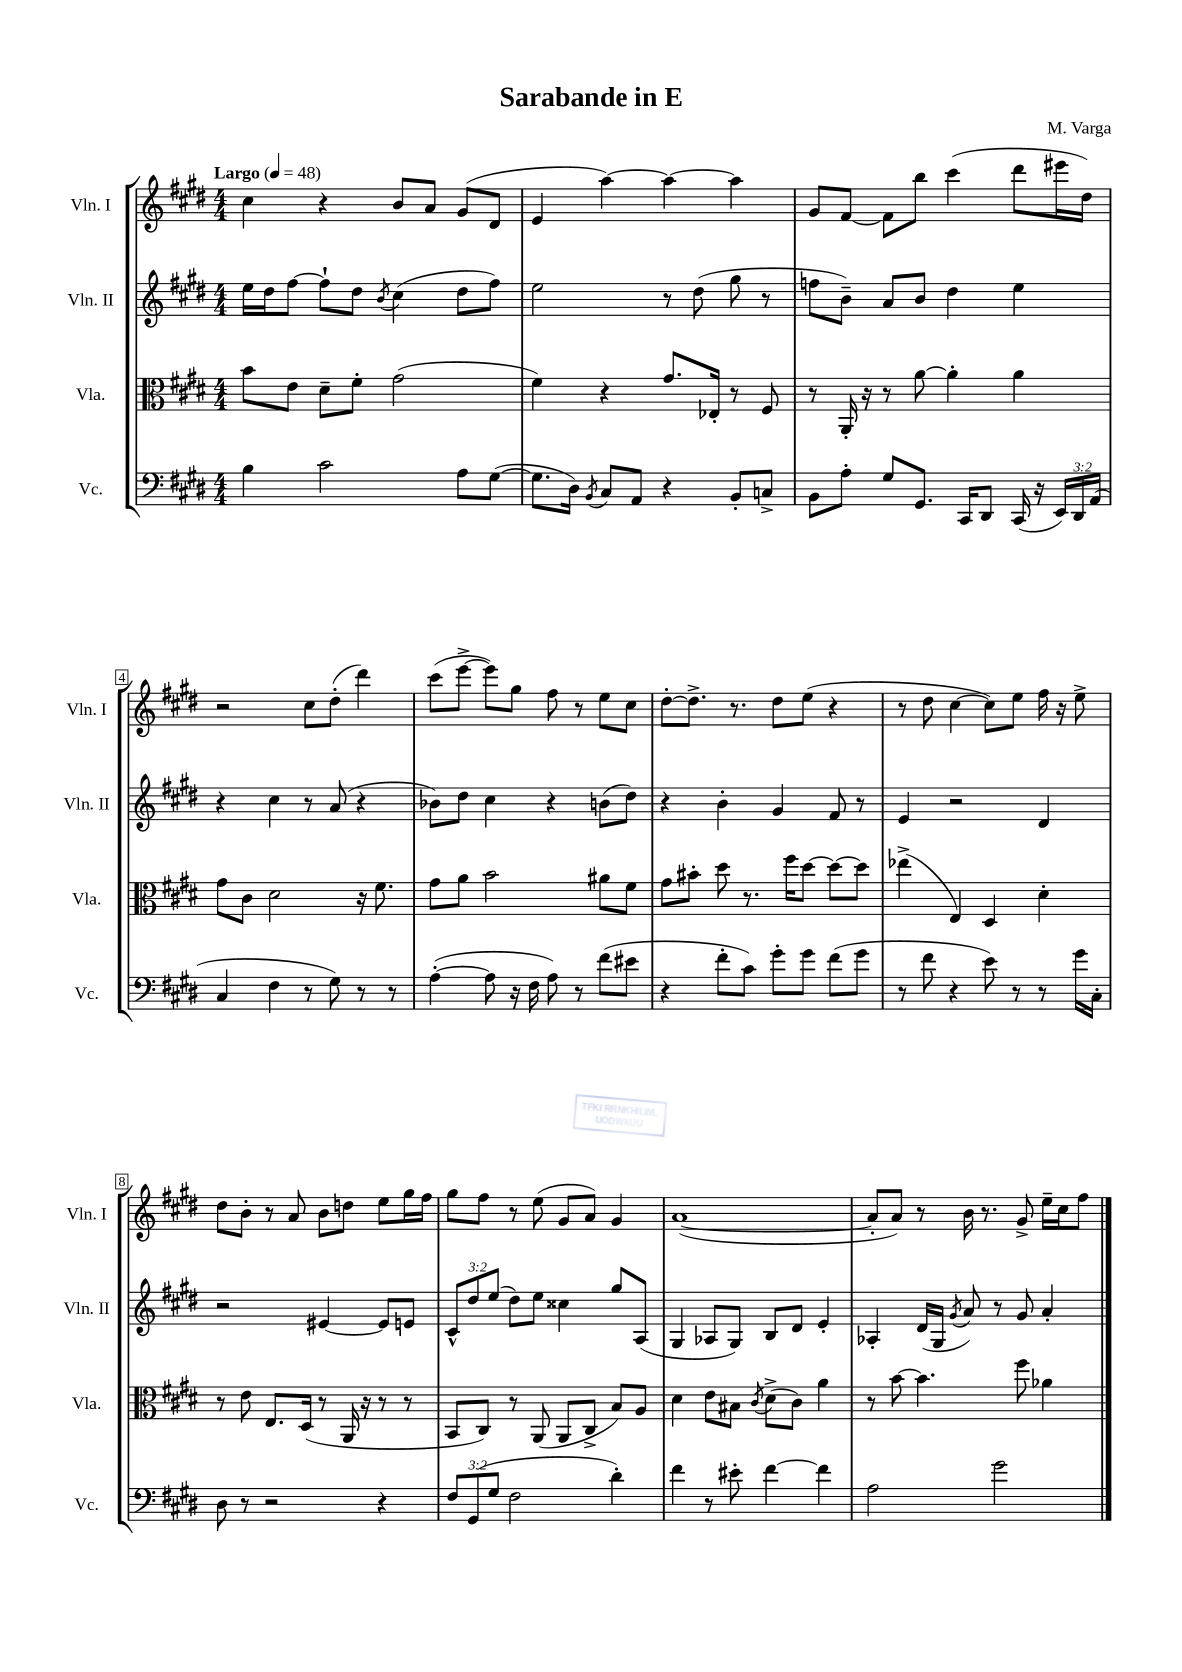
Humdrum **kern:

**kern	**kern	**kern	**kern
*part4	*part3	*part2	*part1
*staff4	*staff3	*staff2	*staff1
*I"Vc.	*I"Vla.	*I"Vln. II	*I"Vln. I
*I'Vc.	*I'Vla.	*I'Vln. II	*I'Vln. I
*clefF4	*clefC3	*clefG2	*clefG2
*k[f#c#g#d#]	*k[f#c#g#d#]	*k[f#c#g#d#]	*k[f#c#g#d#]
*M4/4	*M4/4	*M4/4	*M4/4
*MM48	*MM48	*MM48	*MM48
=1	=1	=1	=1
!	!	!	!LO:TX:a:B:t=Largo
4B\	8b\L	16ee\LL	4cc#\
.	.	16dd#\J	.
.	8e\J	[8ff#\J	.
2c#\	8d#~\L	8ff#`\L]	4r
.	8f#'\J	8dd#\J	.
.	.	8qb/	.
.	(2g#\	(4cc#\	8b/L
.	.	.	8a/J
8A\L	.	8dd#\L	(8g#/L
([8G#\J	.	8ff#\J)	8d#/J
=2	=2	=2	=2
8.G#\L]	4f#\)	2ee\	4e/
16D#\Jk)	.	.	.
8qBB/	.	.	.
8C#/L	4r	.	[4aa\)
8AA/J	.	.	.
4r	8.g#/L	8r	4aa\_
.	.	(8dd#\	.
.	16E-X'/Jk	.	.
8BB'/L	8r	8gg#\	4aa\]
8Cn^/J	8F#/	8r	.
=3	=3	=3	=3
8BB\L	8r	8ffn\L	8g#/L
8A'\J	16AA'/	8b~\J)	[8f#/J
.	16r	.	.
8G#/L	8r	8a/L	8f#\L]
8.GG#/J	[8a\	8b/J	8bb\J
.	4a'\]	4dd#\	(4ccc#\
16CC#/KL	.	.	.
8DD#/J	.	.	.
(16CC#/	4a\	4ee\	8ddd#\L
16r	.	.	.
24EE/LL)	.	.	16eee#X\L
24DD#/	.	.	.
.	.	.	16dd#\JJ)
(24AA/JJ	.	.	.
!!LO:LB:g=z
=4	=4	=4	=4
4C#/	8g#\L	4r	2r
.	8c#\J	.	.
4F#\	2d#\	4cc#\	.
8r	.	8r	8cc#\L
8G#\)	.	(8a/	(8dd#'\J
8r	16r	4r	4ddd#\)
.	8.f#\	.	.
8r	.	.	.
=5	=5	=5	=5
([4A'\	8g#\L	8b-X\L)	(8ccc#\L
.	8a\J	8dd#\J	[8eee^\J
8A\]	2b\	4cc#\	8eee\L])
16r	.	.	8gg#\J
16F#\	.	.	.
8A\)	.	4r	8ff#\
8r	.	.	8r
(8f#\L	8a#X\L	(8bn\L	8ee\L
8e#X\J	8f#\J	8dd#\J)	8cc#\J
=6	=6	=6	=6
4r	8g#\L	4r	[8dd#'\L
.	8b#X'\J	.	8.dd#^\J]
8f#'\L	8dd#\	4b'\	.
.	.	.	8.r
8c#\J)	8.r	.	.
8g#'\L	.	4g#/	8dd#\L
.	16ff#\KL	.	.
8g#\J	[8dd#\J	.	(8ee\J
(8f#\L	8dd#\L_	8f#/	4r
8g#\J	8dd#\J]	8r	.
=7	=7	=7	=7
8r	(4ee-X^\	4e/	8r
8f#\	.	.	8dd#\
4r	4E/)	2r	[4cc#\
8e\)	4D#/	.	8cc#\L])
8r	.	.	8ee\J
8r	4d#'\	4d#/	16ff#\
.	.	.	16r
16g#\LL	.	.	8ee^\
16C#'\JJ	.	.	.
!!LO:LB:g=z
=8	=8	=8	=8
8D#\	8r	2r	8dd#\L
8r	8e\	.	8b'\J
2r	8.E/L	.	8r
.	.	.	8a/
.	(16D#/Jk	.	.
.	8r	[4e#X/	8b\L
.	16AA/	.	8ddn\J
.	16r	.	.
4r	8r	8e#/L]	8ee\L
.	8r	8en/J	16gg#\L
.	.	.	16ff#\JJ
=9	=9	=9	=9
12F#/L	8BB/L	12c#^^/L	8gg#\L
(12GG#/	.	12dd#/	.
.	8C#/J)	.	8ff#\J
12G#/J	.	(12ee/J	.
2F#\	8r	8dd#\L)	8r
.	(8AA/	8ee\J	(8ee\
.	8AA/L	4cc##X\	8g#/L
.	8C#^/J	.	8a/J)
4d#'\)	8B/L)	8gg#/L	4g#/
.	8A/J	(8A/J	.
=10	=10	=10	=10
4f#\	4d#\	4G#/	([1a
8r	8e\L	8A-X/L	.
8e#X'\	8B#X\J	8G#/J)	.
.	8qc#/	.	.
[4f#\	(8d#^\L	8B/L	.
.	8c#\J)	8d#/J	.
4f#\]	4a\	4e'/	.
=11	=11	=11	=11
2A\	8r	4A-X'/	8a'/L]
.	[8b\	.	8a/J)
.	4.b\]	(16d#/LL	8r
.	.	16G#/JJ	.
.	.	8qg#/	.
.	.	8a/)	16b\
.	.	.	8.r
2g#\	.	8r	.
.	8ff#\	8g#/	8g#^/
.	4a-X\	4a'/	16ee~\LL
.	.	.	16cc#\J
.	.	.	8ff#\J
==	==	==	==
*-	*-	*-	*-
